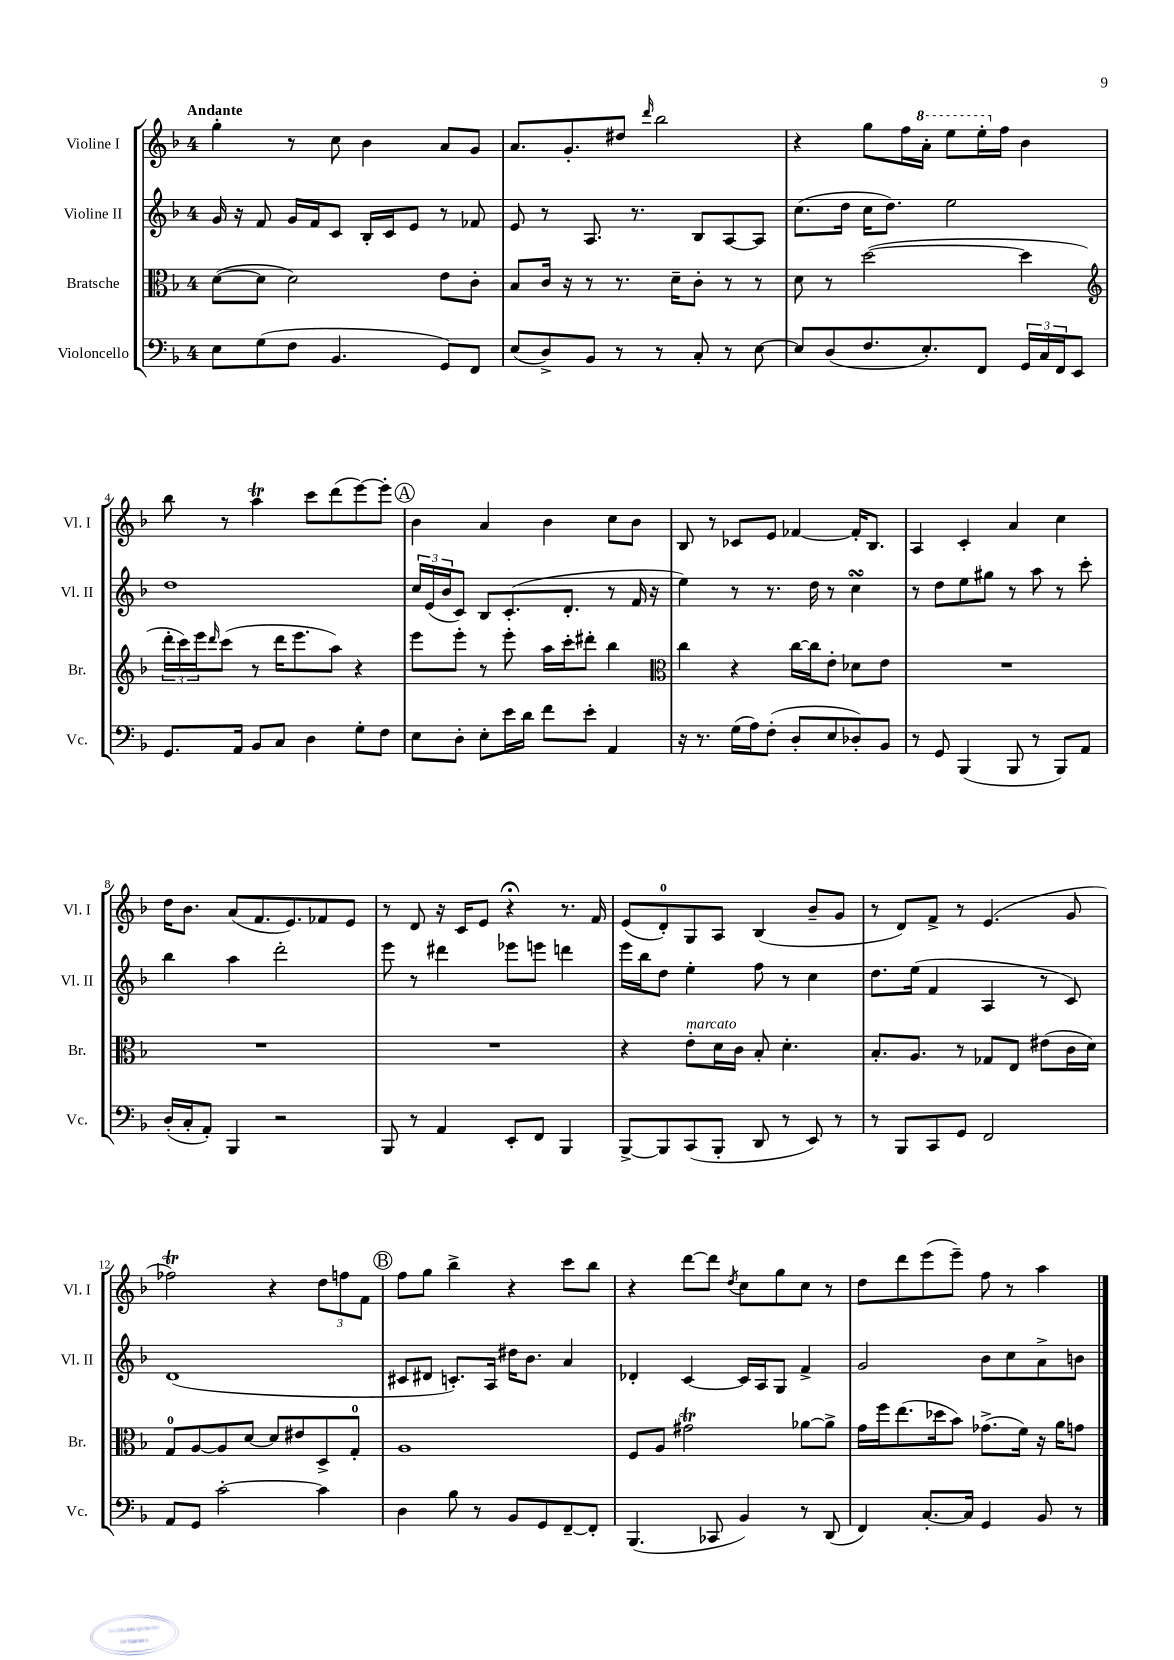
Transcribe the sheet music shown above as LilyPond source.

<<
\new StaffGroup <<
\new Staff = "s0" \with { instrumentName = "Violine I" shortInstrumentName = "Vl. I" } {
    \clef treble \key f \major \once \override Staff.TimeSignature.style = #'single-digit \time 4/4 \tempo "Andante"
    g''4-. r8 c''8 bes'4 a'8 g'8 |
    a'8. g'8.-. dis''8 \grace { d'''16 } bes''2 |
    r4 g''8 f''16 \ottava #1 a''16-. e'''8 e'''16-. \ottava #0 f''16 bes'4 |
    bes''8 r8 a''4\trill c'''8 d'''8( e'''8~) e'''8-. |
    \mark \markup { \circle "A" } bes'4 a'4 bes'4 c''8 bes'8 |
    bes8 r8 ces'8 e'8 fes'4~ fes'16-. bes8. |
    a4 c'4-. a'4 c''4 |
    d''16 bes'8. a'8( f'8. e'8.) fes'8 e'8 |
    r8 d'8 r16 c'16 e'8 r4\fermata r8. f'16 |
    e'8( d'8-0-.) g8 a8 bes4( bes'8-- g'8 |
    r8 d'8) f'8-> r8 e'4.( g'8 |
    fes''2\trill) r4 \tuplet 3/2 { d''8 f''8 f'8 } |
    \mark \markup { \circle "B" } f''8 g''8 bes''4-> r4 c'''8 bes''8 |
    r4 d'''8~ d'''8 \acciaccatura { d''8 } c''8 g''8 c''8 r8 |
    d''8 d'''8 e'''8( e'''8--) f''8 r8 a''4 \bar "|." |
}
\new Staff = "s1" \with { instrumentName = "Violine II" shortInstrumentName = "Vl. II" } {
    \clef treble \key f \major \once \override Staff.TimeSignature.style = #'single-digit \time 4/4
    g'16 r16 f'8 g'16 f'16 c'8 bes16-. c'16 e'8 r8 fes'8 |
    e'8 r8 a8. r8. bes8 a8~ a8 |
    c''8.( d''16 c''16 d''8.) e''2 |
    d''1 |
    \mark \markup { \circle "A" } \tuplet 3/2 { c''16 e'16( bes'16 } c'8) bes8 c'8.-.( d'8.-. r8 f'16 r16 |
    e''4) r8 r8. d''16 r8 c''4\turn |
    r8 d''8 e''8 gis''8 r8 a''8 r8 c'''8-. |
    bes''4 a''4 d'''2-. |
    e'''8 r8 dis'''4 ees'''8 e'''8 d'''4 |
    e'''16 bes''16 d''8 e''4-. f''8 r8 c''4 |
    d''8. e''16( f'4 a4 r8 c'8) |
    d'1( |
    \mark \markup { \circle "B" } cis'8 dis'8 c'8.-.) a16 dis''16 bes'8. a'4 |
    des'4-. c'4~ c'16 a16 g8 f'4-> |
    g'2 bes'8 c''8 a'8-> b'8 \bar "|." |
}
\new Staff = "s2" \with { instrumentName = "Bratsche" shortInstrumentName = "Br." } {
    \clef alto \key f \major \once \override Staff.TimeSignature.style = #'single-digit \time 4/4
    d'8~( d'8 d'2) e'8 c'8-. |
    bes8 c'16 r16 r8 r8. d'16-- c'8-. r8 r8 |
    d'8 r8 d''2~( d''4 |
    \clef treble \tuplet 3/2 { d'''16-. c'''16) e'''16 } \grace { d'''16 } c'''8( r8 d'''16 e'''8. a''8) r4 |
    \mark \markup { \circle "A" } e'''8 e'''8-. r8 e'''8-. a''16 c'''16-. dis'''8-. bes''4 |
    \clef alto c''4 r4 c''16~ c''16 e'8-. des'8 e'8 |
    R1 |
    R1 |
    R1 |
    r4 e'8-.^\markup { \italic "marcato" } d'16 c'16 bes8-. d'4.-. |
    bes8.-. a8. r8 ges8 e8 eis'8( c'16 d'16) |
    g8-0 a8~ a8 d'8~ d'8 eis'8 d8-> g8-0-. |
    \mark \markup { \circle "B" } a1 |
    f8 a8 gis'2\trill aes'8~ aes'8-> |
    g'16 f''16 e''8.( des''16 bes'8) ges'8.->( f'16) r16 a'16 g'8 \bar "|." |
}
\new Staff = "s3" \with { instrumentName = "Violoncello" shortInstrumentName = "Vc." } {
    \clef bass \key f \major \once \override Staff.TimeSignature.style = #'single-digit \time 4/4
    e8 g8( f8 bes,4. g,8) f,8 |
    e8( d8->) bes,8 r8 r8 c8-. r8 e8~ |
    e8 d8( f8. e8.-.) f,8 \tuplet 3/2 { g,16 c16 f,16 } e,8 |
    g,8. a,16 bes,8 c8 d4 g8-. f8 |
    \mark \markup { \circle "A" } e8 d8-. e8-. e'16 d'16 f'8 e'8-. a,4 |
    r16 r8. g16( a16) f8-.( d8-. e8 des8-.) bes,8 |
    r8 g,8 bes,,4( bes,,8 r8 bes,,8) a,8 |
    d16-.( c16-. a,8-.) bes,,4 r2 |
    bes,,8 r8 a,4 e,8-. f,8 bes,,4 |
    bes,,8~-> bes,,8 c,8( bes,,8-. d,8 r8 e,8) r8 |
    r8 bes,,8 c,8 g,8 f,2 |
    a,8 g,8 c'2~-. c'4 |
    \mark \markup { \circle "B" } d4 bes8 r8 bes,8 g,8 f,8~-- f,8-. |
    bes,,4.( ces,8 bes,4) r8 d,8( |
    f,4) c8.~-. c16 g,4 bes,8 r8 \bar "|." |
}
>>
>>
